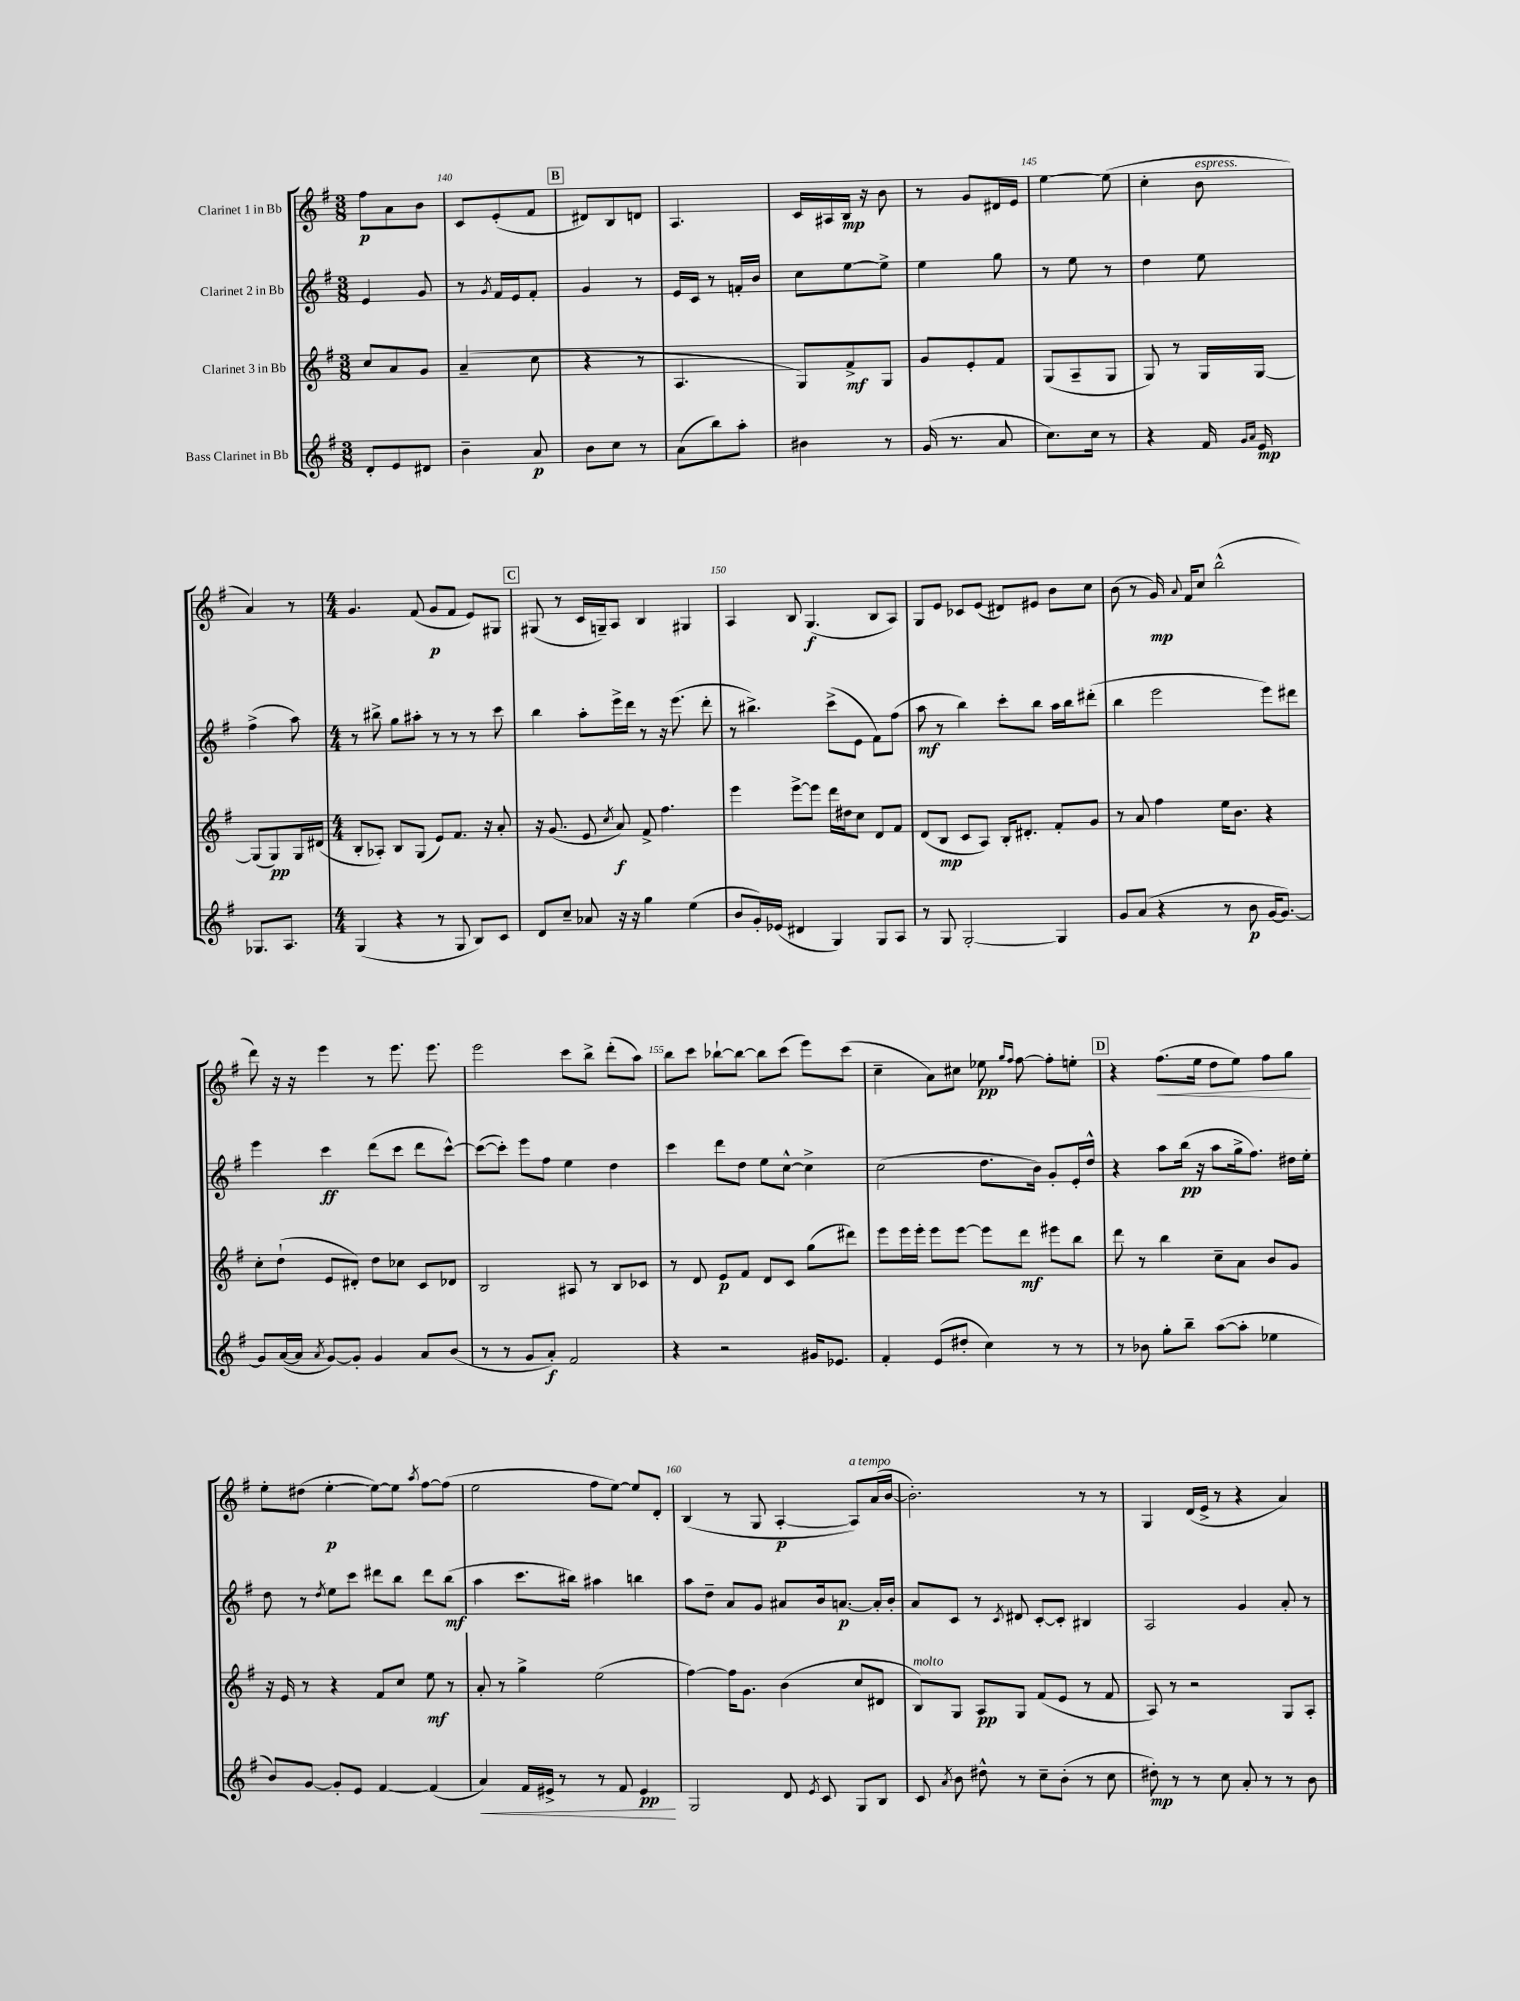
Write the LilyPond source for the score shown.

<<
\new StaffGroup <<
\new Staff = "s0" \with { instrumentName = "Clarinet 1 in Bb" } {
    \clef treble \key g \major \numericTimeSignature \time 3/8
    \autoBeamOff fis''8[\p a'8 b'8] |
    c'8[ e'8-.( fis'8] |
    \mark \markup { \box "B" } dis'8[) b8 d'8] |
    a4. |
    c'16[ ais16 b16]\mp r16 b'8 |
    r8 g'8[ dis'16 e'16] |
    e''4~ e''8( |
    c''4-. b'8^\markup { \italic "espress." } |
    a'4) r8 |
    \numericTimeSignature \time 4/4 g'4. fis'8( g'8[\p fis'8] e'8[) gis8] |
    \mark \markup { \box "C" } gis8( r8 c'16[ g16--) a8] b4 gis4 |
    a4 b8 g4.\f( b8[ a8]) |
    g8[ e'8] ces'8[ e'8]( dis'8[) eis'8] b'8[ c''8] |
    b'8( r8 g'16\mp) \appoggiatura { a'8 } fis'16[ c''8] b''2-^( |
    d'''8) r16 r16 e'''4 r8 e'''8. e'''8. |
    e'''2 c'''8[ b''8]-> d'''8[-.( a''8]) |
    b''8[ c'''8] bes''8[~-! bes''8]~ bes''8[ c'''8]( e'''8[) c'''8]( |
    c''4-- a'8[) cis''8] ees''8\pp \grace { g''16[ fis''16] } fis''8~ fis''8[-. e''8]-. |
    \mark \markup { \box "D" } r4 fis''8.[\<( e''16] d''8[ e''8]) fis''8[ g''8]\! |
    e''8[-. dis''8]( e''4~-.\p e''8[~) e''8] \acciaccatura { a''8 } fis''8[~ fis''8]( |
    e''2 fis''8[ e''8]~) e''8[ d'8]-. |
    b4( r8 g8 a4~-.\p a8[^\markup { \italic "a tempo" }) a'16( b'16]~ |
    b'2.-.) r8 r8 |
    g4 d'16[( e'16]-> r8 r4 a'4) \bar "|." |
}
\new Staff = "s1" \with { instrumentName = "Clarinet 2 in Bb" } {
    \clef treble \key g \major \numericTimeSignature \time 3/8
    \autoBeamOff e'4 g'8 |
    r8 \acciaccatura { g'8 } fis'16[ e'16 fis'8]-. |
    \mark \markup { \box "B" } g'4 r8 |
    e'16[ c'16] r8 f'16[-. b'16] |
    c''8[ e''8~ e''8]-> |
    e''4 g''8 |
    r8 e''8 r8 |
    d''4 e''8 |
    fis''4->( a''8) |
    \numericTimeSignature \time 4/4 r8 bis''8-> g''8[ ais''8]-. r8 r8 r8 c'''8 |
    \mark \markup { \box "C" } b''4 a''8[-. e'''16-> d'''16] r8 r16 e'''8.( d'''8-. |
    r8 bis''4.->) c'''8[->( e'8] fis'8[) fis''8]( |
    a''8\mf r8 b''4) c'''8[-. b''8] a''16[ b''16 dis'''8]-.( |
    b''4 e'''2 e'''8[) dis'''8] |
    e'''4 c'''4\ff d'''8[( c'''8] d'''8[ c'''8]~-^) |
    c'''8[~( c'''8]-.) e'''8[ fis''8] e''4 d''4 |
    c'''4 d'''8[ d''8] e''8[ c''8]~-^ c''4-> |
    c''2( d''8.[ b'16]) g'8[-. e'16-. d''16]-^ |
    \mark \markup { \box "D" } r4 a''8[ b''16]\pp( r16 a''8[ g''16-> fis''8.]) dis''16[ e''16]-. |
    d''8 r8 \acciaccatura { d''8 } e''8[ c'''8] dis'''8[ b''8] dis'''8[ b''8]\mf( |
    a''4 c'''8.[ bis''16]) ais''4 b''4 |
    a''8[ d''8]-- a'8[ g'8] ais'8[ b'16 a'8.]~\p a'16[-. b'16]-. |
    a'8[ c'8] r8 \acciaccatura { c'8 } dis'8 c'8[~-. c'8]-. bis4 |
    a2 g'4 a'8-. r8 \bar "|." |
}
\new Staff = "s2" \with { instrumentName = "Clarinet 3 in Bb" } {
    \clef treble \key g \major \numericTimeSignature \time 3/8
    \autoBeamOff c''8[ a'8 g'8] |
    a'4--( c''8 |
    \mark \markup { \box "B" } r4 r8 |
    a4. |
    g8[) fis'8->\mf g8] |
    g'8[ e'8-. fis'8] |
    g8[( a8-- g8] |
    g8) r8 g16[ g16]~ |
    g8[( g8\pp) g16 dis'16]( |
    \numericTimeSignature \time 4/4 b8[-. aes8]-.) b8[ g8]( e'8[) fis'8.] r16 a'8-. |
    \mark \markup { \box "C" } r16 g'8.( e'8 \acciaccatura { c''8 } a'8\f) fis'8-> fis''4. |
    e'''4 e'''8[~-> e'''8] d'''16[ dis''16 c''8] d'8[ fis'8] |
    d'8[( b8]\mp c'8[ a8]) b16[-. dis'8.]-. fis'8[-. g'8] |
    r8 a'8 fis''4 e''16[ b'8.] r4 |
    c''8[-. d''8]-!( e'8[ dis'8]-.) d''8[ ces''8] c'8[ des'8] |
    b2 ais8 r8 b8[ ces'8] |
    r8 d'8 e'8[\p fis'8] d'8[ c'8] g''8[( dis'''8]) |
    e'''8[ e'''16 e'''16]-. e'''8[ e'''8]~ e'''8[ d'''8]\mf eis'''8[ b''8] |
    \mark \markup { \box "D" } d'''8 r8 b''4 c''8[-- a'8] b'8[ g'8] |
    r16 e'16 r8 r4 fis'8[ c''8] e''8\mf r8 |
    a'8-. r8 g''4-> e''2( |
    fis''4~) fis''16[ g'8.] b'4( c''8[ dis'8] |
    b8[^\markup { \italic "molto" }) g8] a8[\pp g8] fis'8[( e'8] r8 fis'8 |
    a8) r8 r2 g8[ a8]-. \bar "|." |
}
\new Staff = "s3" \with { instrumentName = "Bass Clarinet in Bb" } {
    \clef treble \key g \major \numericTimeSignature \time 3/8
    \autoBeamOff d'8[-. e'8 dis'8] |
    b'4-- a'8\p |
    \mark \markup { \box "B" } b'8[ c''8] r8 |
    a'8[( b''8) a''8]-. |
    bis'4 r8 |
    g'16( r8. a'8 |
    c''8.[) c''16] r8 |
    r4 fis'16 \grace { g'16[ a'16] } e'16\mp |
    ges8.[ a8.] |
    \numericTimeSignature \time 4/4 g4( r4 r8 g8 b8[) c'8] |
    \mark \markup { \box "C" } d'8[ c''8]-- aes'8 r16 r16 g''4 e''4( |
    b'8[ g'16-.) ees'16]( dis'4 g4) g8[ a8] |
    r8 g8 g2~-. g4 |
    g'8[ a'8]( r4 r8 b'8\p g'16[~ g'8.]~) |
    g'8[ a'16~( a'16] \acciaccatura { a'8 } g'8[~) g'8]-. g'4 a'8[ b'8]( |
    r8 r8 g'8[ a'8]-.\f) fis'2 |
    r4 r2 gis'16[ ees'8.] |
    fis'4-. e'8[( dis''8]-. c''4) r8 r8 |
    \mark \markup { \box "D" } r8 bes'8 g''8[-. b''8]-- a''8[~( a''8]-. ees''4 |
    b'8[) g'8]~ g'8[-. e'8] fis'4~ fis'4( |
    a'4\<) fis'16[ eis'16]-> r8 r8 fis'8 eis'4\pp\! |
    g2 d'8 \acciaccatura { e'8 } c'8 g8[ b8] |
    c'8 \acciaccatura { a'8 } b'8 dis''8-^ r8 c''8[-- b'8]-.( r8 c''8 |
    dis''8-.\mp) r8 r8 c''8 a'8-. r8 r8 b'8 \bar "|." |
}
>>
>>
\layout { \context { \Score currentBarNumber = #139 \override BarNumber.break-visibility = ##(#f #t #t) barNumberVisibility = #(every-nth-bar-number-visible 5) } }
